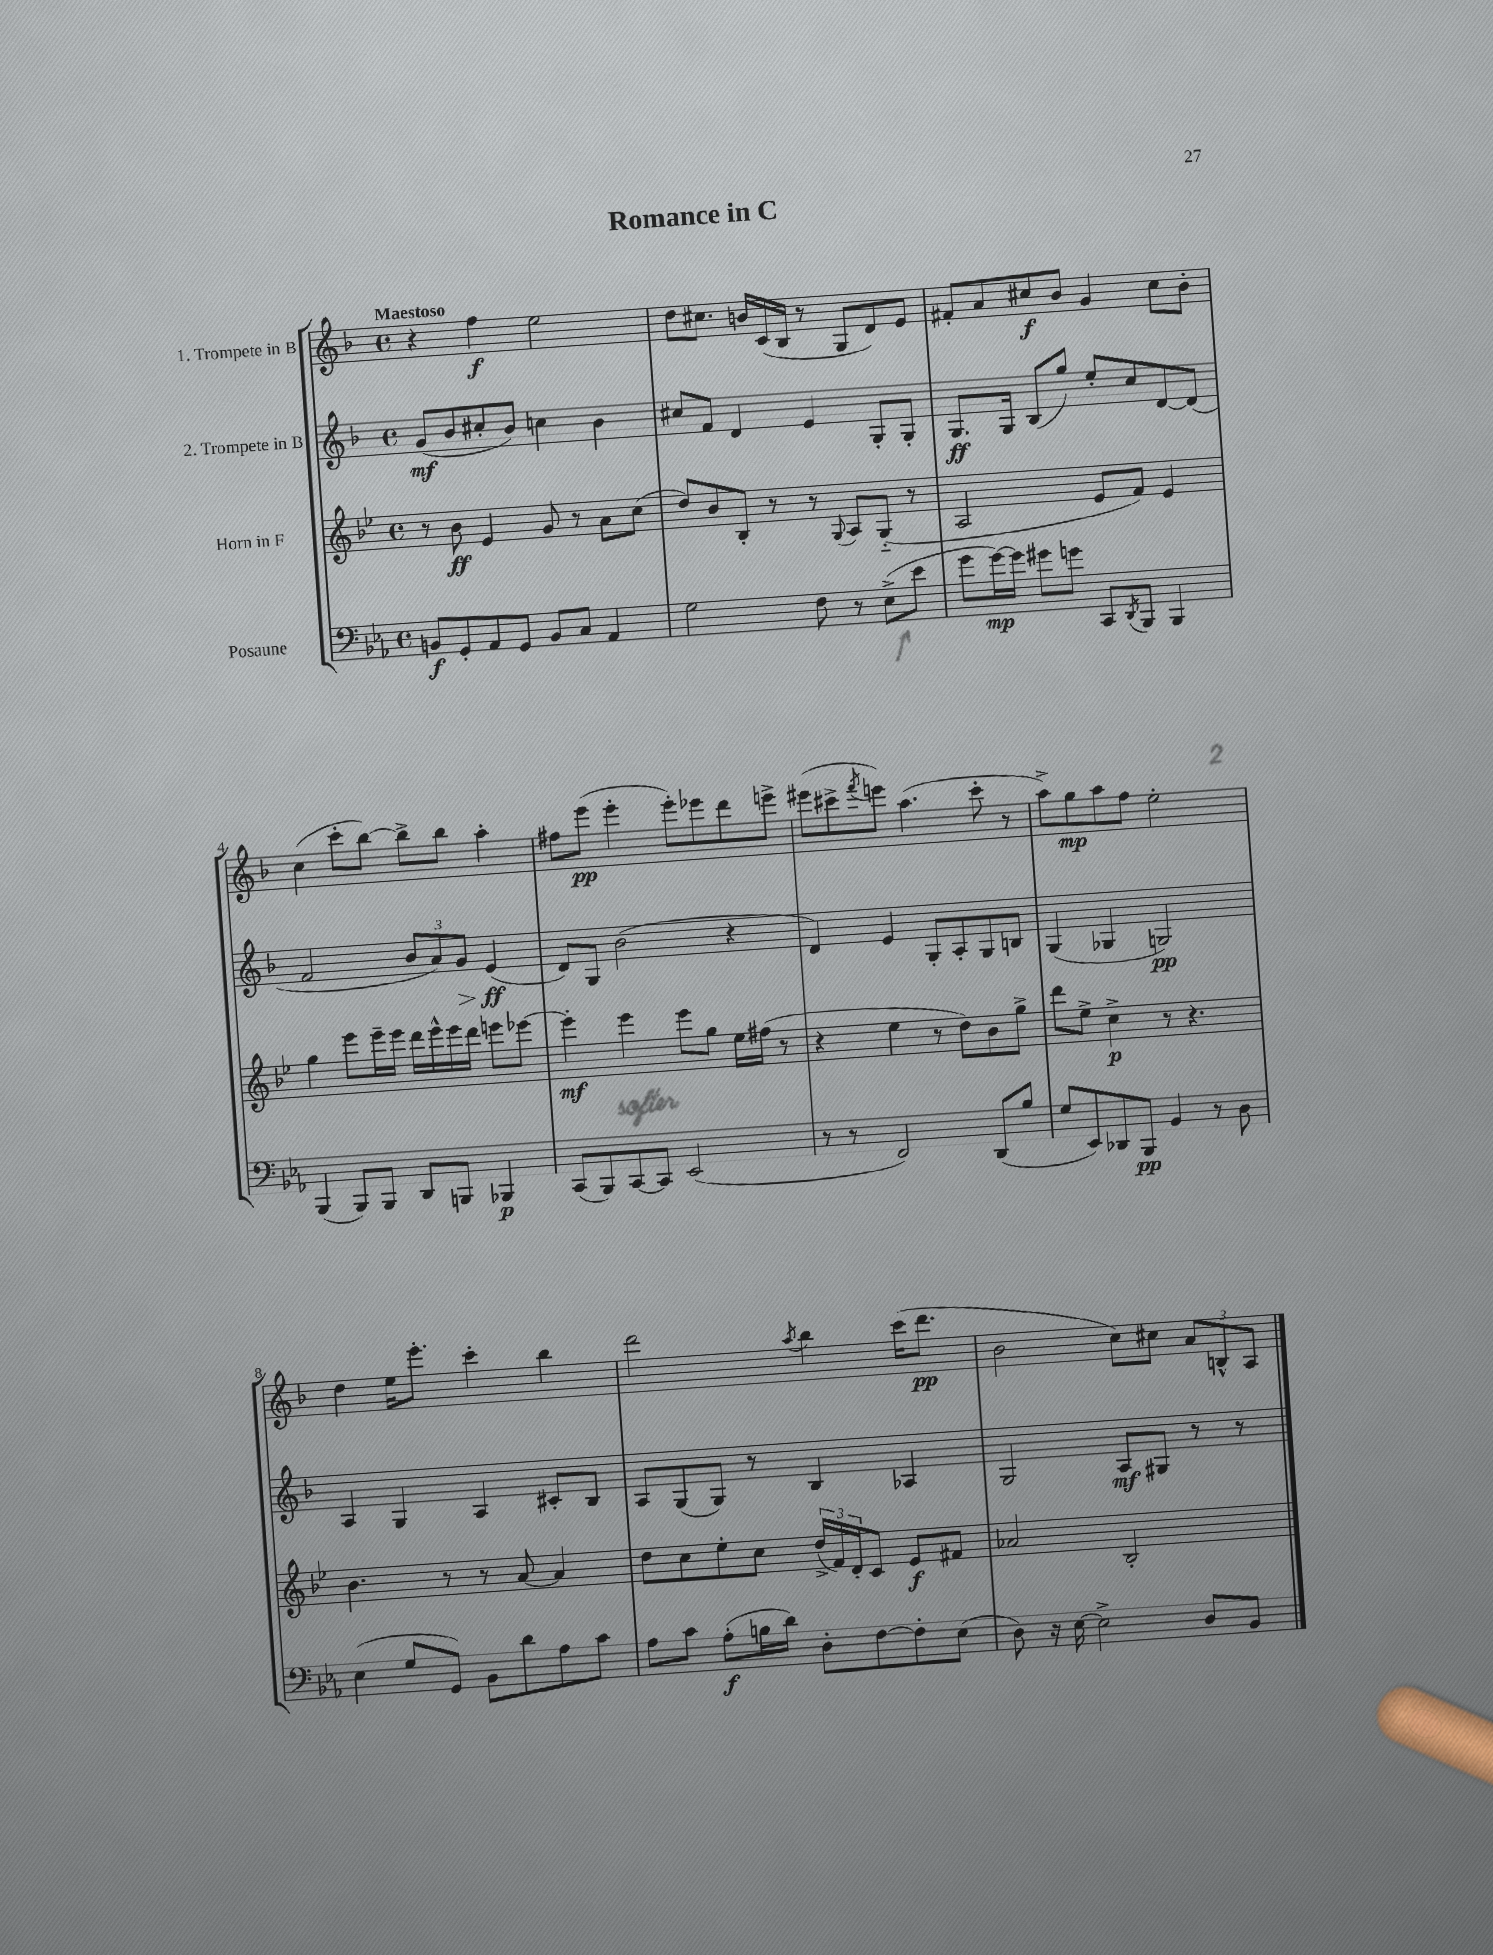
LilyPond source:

\header { title = "Romance in C" }
<<
\new StaffGroup <<
\new Staff = "s0" \with { instrumentName = "1. Trompete in B" } {
    \clef treble \key f \major \defaultTimeSignature \time 4/4 \tempo "Maestoso"
    r4 f''4\f e''2 |
    d''8 cis''8. b'16 c'16( bes16 r8 g8 d'8) e'8 |
    fis'8-. a'8 cis''8\f bes'8 g'4 cis''8 bes'8-. |
    c''4( c'''8-. bes''8~) bes''8-> bes''8 a''4-. |
    fis''8 e'''8\pp( e'''4-. e'''8-.) ees'''8 d'''8 e'''8-> |
    eis'''8( cis'''8-> \acciaccatura { f'''8 } e'''8) a''4.( cis'''8-. r8 |
    a''8->) g''8\mp a''8 f''8 e''2-. |
    d''4 e''16 e'''8.-. c'''4-. bes''4 |
    d'''2 \acciaccatura { a''8 } bes''4 c'''16( d'''8.\pp |
    bes'2 c''8) cis''8 \tuplet 3/2 { a'8 b8-^ a8 } \bar "|." |
}
\new Staff = "s1" \with { instrumentName = "2. Trompete in B" } {
    \clef treble \key f \major \defaultTimeSignature \time 4/4
    g'8\mf( bes'8 cis''8-. bes'8) c''4 bes'4 |
    cis''8 f'8 d'4 e'4 g8-. g8-. |
    g8.\ff g16 bes8( g''8) e''8-. c''8 d'8~ d'8( |
    f'2 \tuplet 3/2 { bes'8 a'8) g'8\> } e'4\ff\!( |
    d'8) g8 bes'2( r4 |
    d'4) e'4 g8-. a8-. g8 b8 |
    g4( ges4 g2\pp) |
    a4 g4 a4 cis'8-. bes8 |
    a8 g8( g8) r8 bes4 aes4 |
    g2 a8\mf gis8 r8 r8 \bar "|." |
}
\new Staff = "s2" \with { instrumentName = "Horn in F" } {
    \clef treble \key bes \major \defaultTimeSignature \time 4/4
    r8 bes'8\ff ees'4 g'8 r8 a'8 c''8( |
    d''8) bes'8 bes8-. r8 r8 \appoggiatura { g8 } a8 g8-_( r8 |
    a2 ees'8 f'8) ees'4 |
    g''4 ees'''8 ees'''16-- ees'''16 d'''16 ees'''16-^ ees'''16 d'''16 e'''8 ees'''8~ |
    ees'''4-.\mf ees'''4 ees'''8 g''8 ees''16 fis''16( r8 |
    r4 ees''4 r8 d''8) bes'8 g''8-> |
    d'''8 ees''8-> c''4->\p r8 r4. |
    bes'4. r8 r8 a'8~ a'4 |
    d''8 c''8 ees''8-. c''8 \tuplet 3/2 { d''16->( f'16) d'16-. } c'8 ees'8\f fis'8 |
    aes'2 bes2-. \bar "|." |
}
\new Staff = "s3" \with { instrumentName = "Posaune" } {
    \clef bass \key ees \major \defaultTimeSignature \time 4/4
    b,8\f g,8-. aes,8 g,8 b,8 c8 aes,4 |
    g2 f8 r8 ees8->( ees'8 |
    g'8 g'16~\mp) g'16 gis'8 g'8 c,8 \acciaccatura { d,8 } bes,,8 bes,,4 |
    bes,,4( bes,,8) bes,,8 d,8 b,,8 bes,,4\p |
    c,8( bes,,8) c,8~ c,8 ees,2( |
    r8 r8 f,2) d,8( bes8 |
    g8 ees,8) des,8 bes,,8\pp bes,4 r8 d8 |
    ees4( g8 g,8) bes,8 d'8 aes8 c'8 |
    aes8 c'8 aes8-.\f( b16 d'16) d8-. f8~ f8-. ees8( |
    d8) r16 ees16~ ees2-> d8 bes,8 \bar "|." |
}
>>
>>
